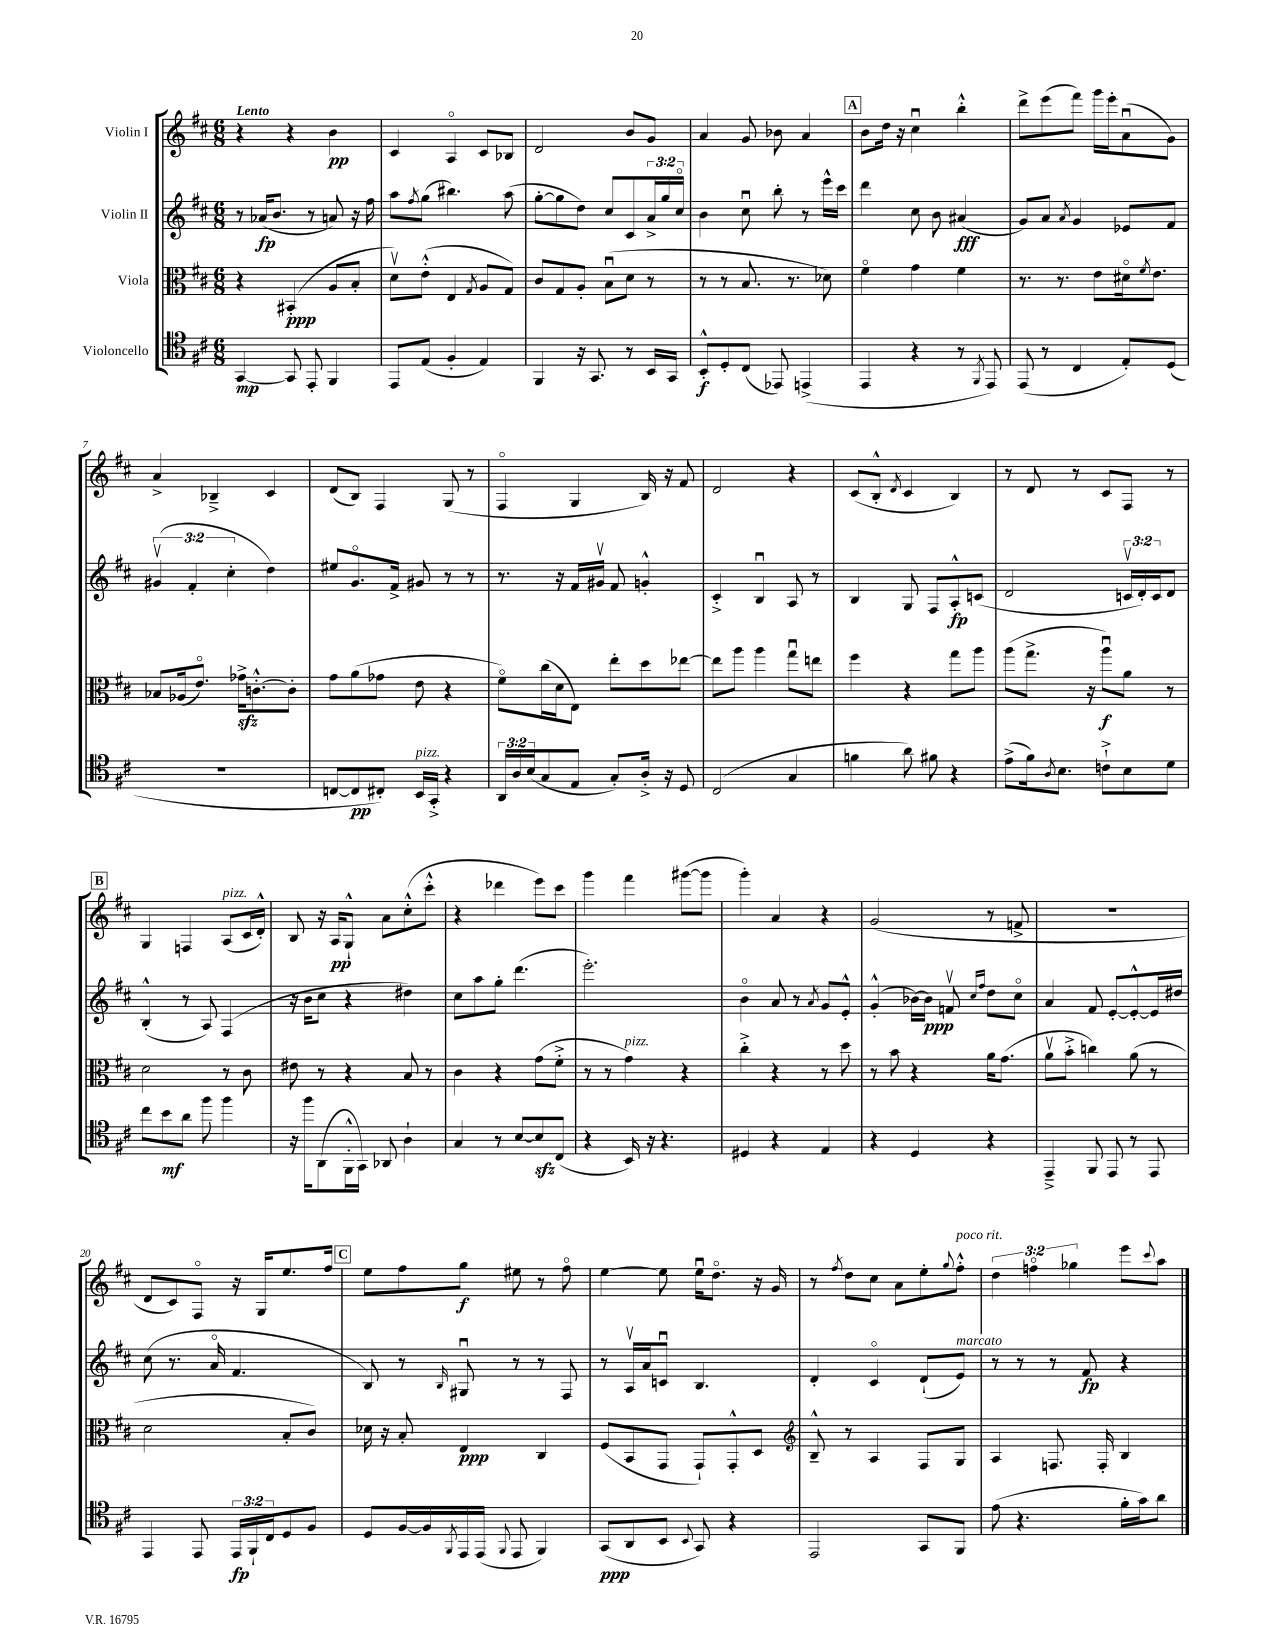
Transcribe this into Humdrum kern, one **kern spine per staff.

**kern	**kern	**kern	**kern
*staff4	*staff3	*staff2	*staff1
*clefC4	*clefC3	*clefG2	*clefG2
*k[f#c#]	*k[f#c#]	*k[f#c#]	*k[f#c#]
*M6/8	*M6/8	*M6/8	*M6/8
[4GG	4r	8r	4r
.	.	(16a-	.
.	.	8.b	.
8GG]	(4BB#'	.	4r
8EE'	.	8r	.
4FF#	8A	8a)	4b
.	8B'	16r	.
.	.	16ff#	.
=	=	=	=
8EE	8dv)	8aa	4c#
.	.	8qff#	.
(8E	(8e'^^	(8gg	.
4F#'	4E	4.bb#)	4Ao
.	8qG	.	.
4E)	8A	.	8c#
.	8G)	(8aa	8B-
=	=	=	=
4FF#	8c#	[8gg'	2d
.	8G	8gg]	.
16r	8A'	8dd)	.
8.GG	.	.	.
.	(8Bu	8cc#	.
8r	8d	8c#	8b
16BB	8r	24a^	8g
.	.	24gg	.
16GG	.	.	.
.	.	24cc#o	.
=	=	=	=
8BB'^^	8r	4b	4a
8D'	8r	.	.
(8C#	8.B	8cc#u	8g
8EE-)	.	8bb'	8b-
.	8.r	.	.
(4EE^	.	8r	4a
.	8d-)	16eee^^	.
.	.	16ccc#	.
=	=	=	=
4EE	4f#o	4ddd	8b
.	.	.	16dd
.	.	.	16r
4r	4g	8cc#	4cc#u
.	.	8b	.
8r	4f#	(4a#	4bb'^^
8qFF#	.	.	.
8EE)	.	.	.
=	=	=	=
(8EE	8.r	8g)	8ddd^
8r	.	8a	(8eee
.	8.r	.	.
.	.	8qa	.
4C#	.	4g	8fff#)
.	8e	.	16ggg
.	.	.	16eee'
8E')	16d#o	8e-	(8au
.	8qf#	.	.
.	8.e	.	.
(8D	.	8f#	8g)
=	=	=	=
2.r	8B-	(6g#v	4a^
.	(16A-	.	.
.	.	6f#'	.
.	8.eo)	.	.
.	.	.	4B-~^
.	.	6cc#'	.
.	16g-^	.	.
.	[8.c'^^	.	.
.	.	4dd)	4c#
.	8c']	.	.
=	=	=	=
[8C	8g	8ee#	(8d
8C]	(8a	8.go	8B)
8C#')	8g-	.	4F#
.	.	16f#^	.
16BB	8e	8g#	.
16GG'^	.	.	.
4r	4r	8r	(8G
.	.	8r	8r
=	=	=	=
24AA	8f#o)	8.r	4F#o
24A	.	.	.
(24B	.	.	.
8G	(16cc#	.	.
.	16d	16r	.
8E	8E)	16f#	4G
.	.	16g#v	.
8G')	8ee'	8f#	.
16A'^	8dd	4g'^^	16B)
16r	.	.	16r
8D	[8ee-	.	8f#
=	=	=	=
(2C#	8ee-]	4c#'^	2d
.	8aa	.	.
.	4aa	4Bu	.
4G	8ggu	8A	4r
.	8ee	8r	.
=	=	=	=
4f	4ff#	4B	(8c#
.	.	.	8B'^^
.	.	.	8qd
8a)	4r	8G	4c#
8f#	.	8F#	.
4r	8gg	8A'^^	4B)
.	8aa	(8c	.
=	=	=	=
(8e^	(8aa	2d	8r
16f#)	8.gg^	.	8d
8qA	.	.	.
8.B	.	.	.
.	.	.	8r
.	16r	.	.
8c`^	8aau)	.	8c#
8B	8a	24cv	8F#
.	.	24d')	.
.	.	24c	.
8d	8r	8d	8r
=	=	=	=
8cc#	2d	(4B'^^	4G
8b	.	.	.
8a	.	8r	4F
8ff#	.	8A)	.
4ff#	8r	(4F#	(8A
.	8c#	.	16c#
.	.	.	16d'^^)
=	=	=	=
16r	8e#	16r	8B
16ff#	.	16b	.
(8AA	8r	8cc#	16r
.	.	.	16A
16FF#'^^	4r	4r	8G`^^
16GG)	.	.	.
8AA-	.	.	8a
4A`	8B	4dd#)	(8cc#'^^
.	8r	.	8ccc#'^^
=	=	=	=
4G	4c#	8cc#	4r
.	.	8aa	.
8r	4r	8gg'	4ddd-
[8B	.	(4.ddd	.
8B]	(8g	.	8eee)
(8C#	8f#'^	.	8ccc#
=	=	=	=
4r	8r	2.eee')	4ggg
.	8r	.	.
16BB)	4g)	.	4fff#
16r	.	.	.
4.r	.	.	.
.	4r	.	([8ggg#
.	.	.	8ggg#]
=	=	=	=
4D#	4cc#'^	4bo	4ggg')
4r	4r	8a	4a
.	.	8r	.
.	.	8qa	.
4E	8r	8g	4r
.	8dd	8e'^^	.
=	=	=	=
4r	8r	(4g'^^	(2g
.	8b	.	.
4D	4r	[16b-)	.
.	.	16b-]	.
.	.	8fv	.
.	.	16qqcc#	.
.	.	16qqff#	.
4r	16a	8dd	8r
.	(8.g	.	.
.	.	8cc#o	8f^
=	=	=	=
4EE~^	8av	4a	2.r
.	8b'^	.	.
8FF#	4cc)	8f#	.
8EE	.	[8e'	.
8r	(8a	8e'^^_	.
8EE	8r	16e]	.
.	.	16dd#	.
=	=	=	=
4EE	2d	(8cc#	8d
.	.	8.r	8c#)
8EE	.	.	8F#o
.	.	16ao	.
24EE	.	4.f#	16r
24FF#`	.	.	.
.	.	.	16G
24C#	.	.	.
8D	8B'	.	8.ee
8F#	8c#)	.	.
.	.	.	16ff#
=	=	=	=
8D	16d-	8B)	8ee
.	16r	.	.
[16F#	8B'	8r	8ff#
16F#]	.	.	.
8qFF#	.	16qqB	.
16EE	4E	8G#u	8gg
(16EE	.	.	.
8qqFF#	.	.	.
8EE	.	8r	8ee#
4FF#)	4C#	8r	8r
.	.	8F#	8ff#o
=	=	=	=
(8GG	(8F#	8r	[4ee
8AA	8BB	16Av	.
.	.	16a	.
8BB	8GG	8cu	8ee]
8qqBB	.	.	.
8GG)	8GG`)	4.B	16eeu
.	.	.	8.ddo
4r	8GG'^^	.	.
.	8D	.	16r
.	.	.	16g
=	=	=	=
*	*clefG2	*	*
2EE	8B~^^	4d'	8r
.	.	.	8qff#
.	8r	.	8dd
.	4A	4c#o	8cc#
.	.	.	8a
8GG	8F#	(8d`	8ee'
.	.	.	8qqgg
8FF#	8G	8e)	8ff#'^^
=	=	=	=
(8e	4A	8r	6dd
4.r	.	8r	.
.	.	.	6ffo
.	8.F	8r	.
.	.	.	6gg-
.	.	8f#	.
.	16F'	.	.
16f#'	4B	4r	8eee
16g)	.	.	.
.	.	.	8qqccc#
8a	.	.	8aa
==	==	==	==
*-	*-	*-	*-
